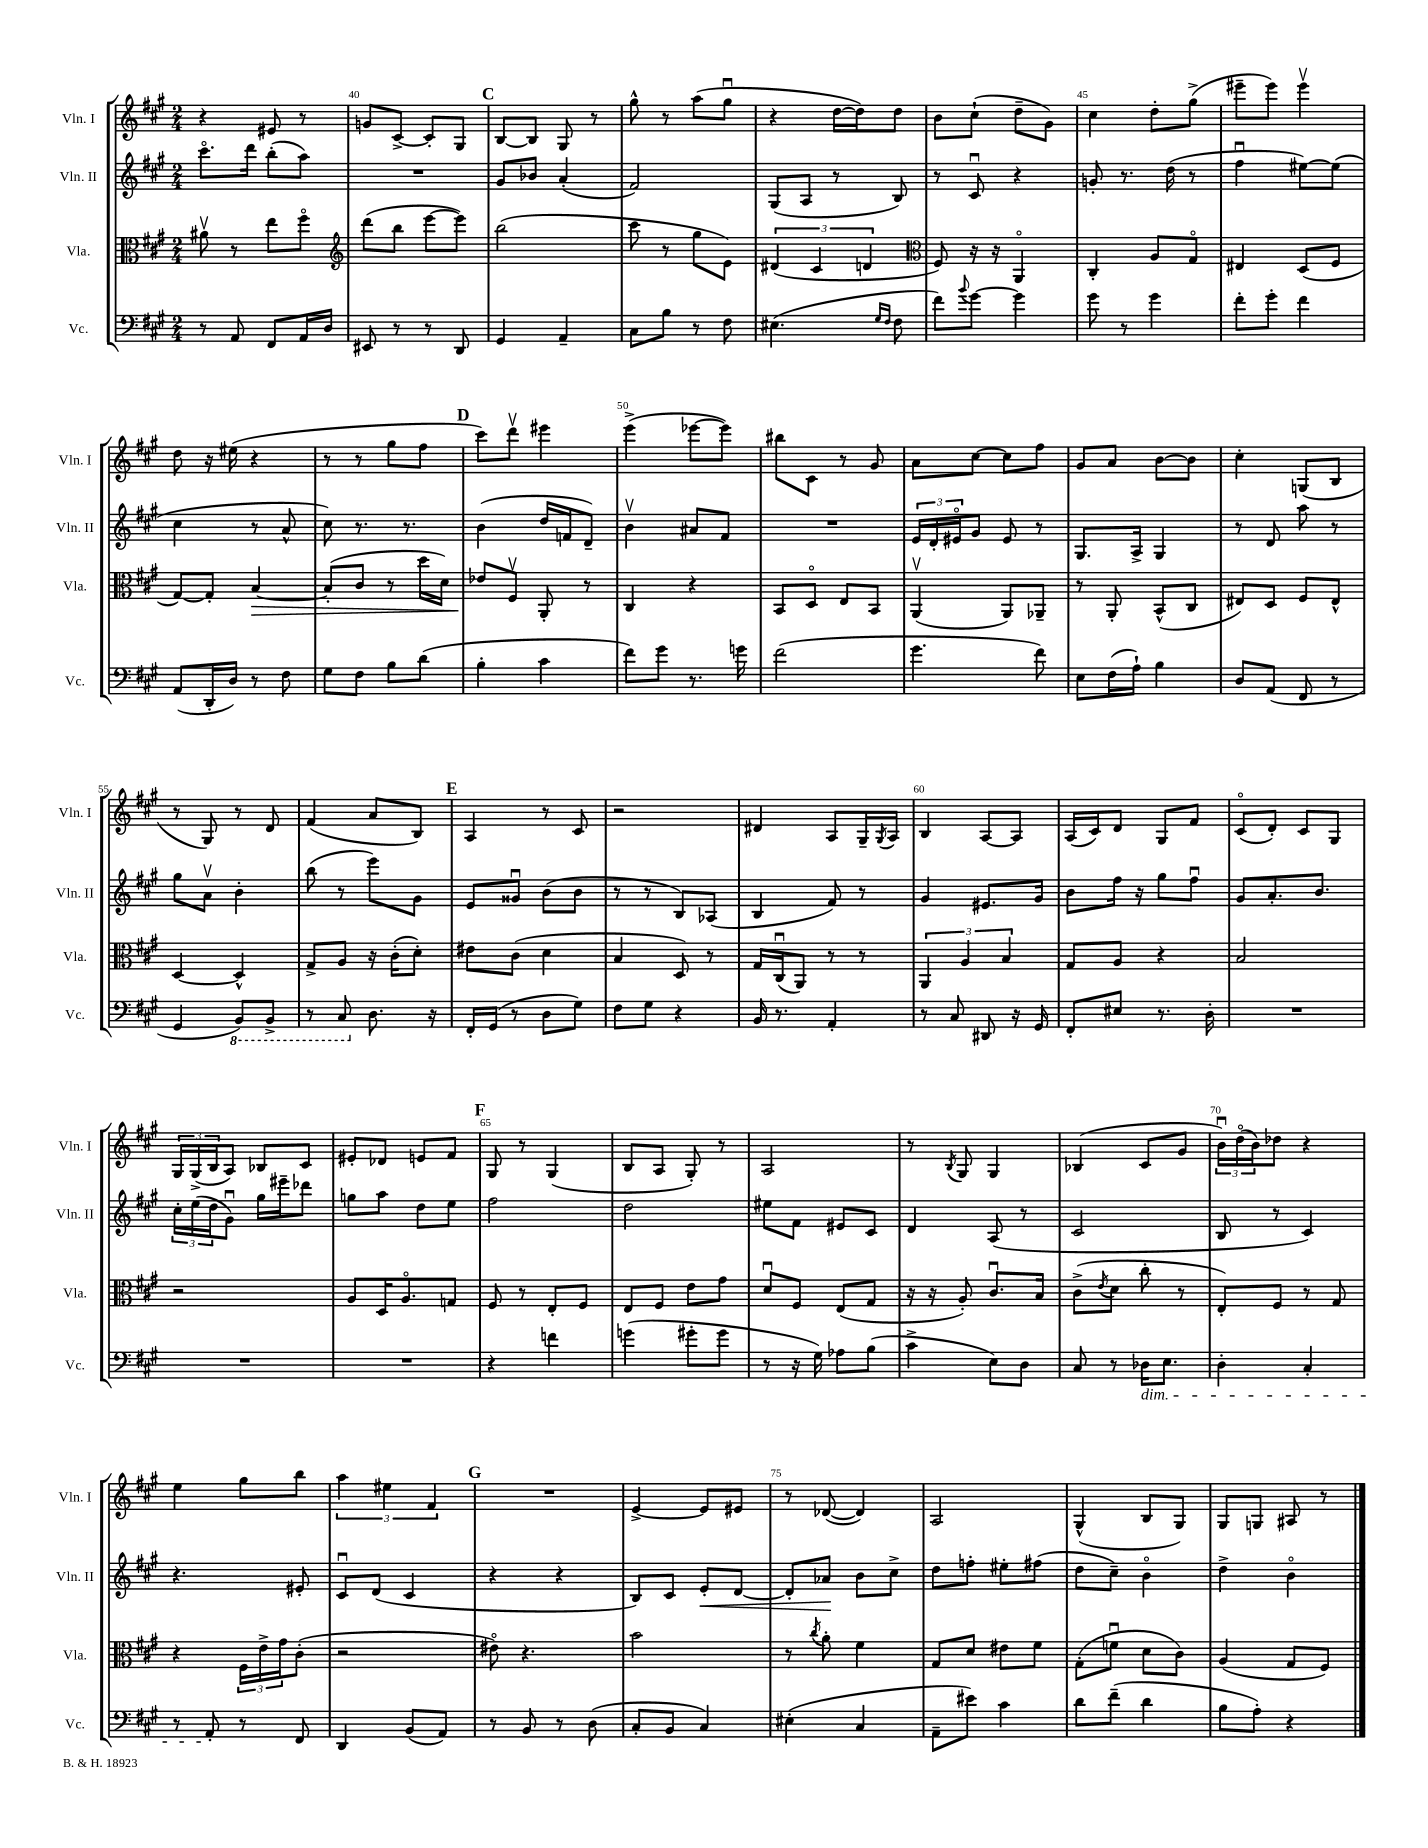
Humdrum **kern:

**kern	**kern	**dynam	**kern	**dynam	**kern
*part4	*part3	*part3	*part2	*part2	*part1
*staff4	*staff3	*staff3	*staff2	*staff2	*staff1
*I"Vc.	*I"Vla.	*	*I"Vln. II	*	*I"Vln. I
*I'Vc.	*I'Vla.	*	*I'Vln. II	*	*I'Vln. I
*clefF4	*clefC3	*	*clefG2	*	*clefG2
*k[f#c#g#]	*k[f#c#g#]	*	*k[f#c#g#]	*	*k[f#c#g#]
*M2/4	*M2/4	*	*M2/4	*	*M2/4
=39	=39	=39	=39	=39	=39
8r	8a#Xv\	.	8.ccc#\L	.	4r
8AA/	8r	.	.	.	.
.	.	.	16ddd\Jk	.	.
8FF#/L	8ee\L	.	(8bb'\L	.	8e#X/
16AA/L	8ff#\J	.	8aa\J)	.	8r
16D/JJ	.	.	.	.	.
=40	=40	=40	=40	=40	=40
*	*clefG2	*	*	*	*
8EE#X/	(8ddd\L	.	2r	.	8gn/L
8r	8bb\J	.	.	.	[8c#^/J
8r	[8eee\L	.	.	.	8c#'/L]
8DD/	8eee\J])	.	.	.	8G#/J
!!LO:REH:place=s1:t=C
=41	=41	=41	=41	=41	=41
4GG#/	(2bb\	.	8g#/L	.	[8B/L
.	.	.	8b-X/J	.	8B/J]
4AA~/	.	.	(4a'/	.	8G#/
.	.	.	.	.	8r
=42	=42	=42	=42	=42	=42
8C#\L	8ccc#\	.	2f#/)	.	8gg#^^\
8B\J	8r	.	.	.	8r
8r	8gg#\L	.	.	.	(8aa\L
8F#\	8e\J)	.	.	.	8gg#u\J
=43	=43	=43	=43	=43	=43
(4.E#X\	(6d#X/	.	(8G#/L	.	4r
.	.	.	8A/J	.	.
.	6c#/	.	.	.	.
.	.	.	8r	.	[16dd\LL
.	.	.	.	.	16dd\J])
.	6dn/	.	.	.	.
16qqG#/LL	.	.	.	.	.
16qqF#/JJ	.	.	.	.	.
8F#\	.	.	8B/)	.	8dd\J
=44	=44	=44	=44	=44	=44
*	*clefC3	*	*	*	*
8f#\L)	8F#/)	.	8r	.	8b\L
8qqb/	.	.	.	.	.
[8g#\J	16r	.	8c#u/	.	(8cc#`\J
.	16r	.	.	.	.
4g#\]	4AA/	.	4r	.	8dd~\L
.	.	.	.	.	8g#\J)
=45	=45	=45	=45	=45	=45
8g#\	4C#'/	.	8gn'/	.	4cc#\
8r	.	.	8.r	.	.
4g#\	8A/L	.	.	.	8dd'\L
.	.	.	(16dd\	.	.
.	8G#/J	.	8r	.	(8gg#^\J
=46	=46	=46	=46	=46	=46
8f#'\L	4E#X/	.	4ff#u\	.	8eee#X~\L
8g#'\J	.	.	.	.	8eee#\J)
4f#\	(8D/L	.	[8ee#X\L)	.	4eee#v\
.	8F#/J	.	(8ee#\J]	.	.
!!LO:LB:g=z
=47	=47	=47	=47	=47	=47
(8AA/L	[8G#/L)	.	4cc#\	.	8dd\
16DD'/L	8G#'/J]	.	.	.	16r
16D/JJ)	.	.	.	.	(16ee#X\
!	!	!LO:HP:b	!	!	!
8r	[4B/	>	8r	.	4r
8F#\	.	.	8a^^/	.	.
=48	=48	=48	=48	=48	=48
8G#\L	(8B'/L]	.	8cc#\)	.	8r
8F#\J	8c#/J	.	8.r	.	8r
8B\L	8r	.	.	.	8gg#\L
.	.	.	8.r	.	.
(8d\J	16dd\LL	.	.	.	8ff#\J
.	16d\JJ)	.	.	.	.
!!LO:REH:place=s1:t=D
=49	=49	=49	=49	=49	=49
4B'\	8e-X/L	.	(4b\	.	8ccc#\L)
.	8F#v/J	]	.	.	8dddv\J
4c#\	8AA'/	.	16dd/LL	.	4eee#X\
.	.	.	16fn/J	.	.
.	8r	.	8d~/J)	.	.
=50	=50	=50	=50	=50	=50
8f#\L)	4C#/	.	4bv\	.	(4eee^\
8g#\J	.	.	.	.	.
8.r	4r	.	8a#X/L	.	[8eee-X\L
.	.	.	8f#/J	.	8eee-\J])
16gn\	.	.	.	.	.
=51	=51	=51	=51	=51	=51
(2f#\	8BB/L	.	2r	.	8bb#X\L
.	8D/J	.	.	.	8c#\J
.	8E/L	.	.	.	8r
.	8BB/J	.	.	.	8g#/
=52	=52	=52	=52	=52	=52
4.g#\	(4AAv/	.	24e/LL	.	8a\L
.	.	.	24d'/	.	.
.	.	.	24e#X/J	.	.
.	.	.	8g#/J	.	[8cc#\J
.	8AA/L)	.	8e#/	.	8cc#\L]
8f#\)	8AA-X~/J	.	8r	.	8ff#\J
=53	=53	=53	=53	=53	=53
8E\L	8r	.	8.G#/L	.	8g#/L
(16F#\L	8AA'/	.	.	.	8a/J
16A`\JJ)	.	.	16A^/Jk	.	.
4B\	(8BB^^/L	.	4G#/	.	[8b\L
.	8C#/J	.	.	.	8b\J]
=54	=54	=54	=54	=54	=54
8D/L	8E#X/L)	.	8r	.	4cc#'\
(8AA/J	8D/J	.	8d/	.	.
8FF#/	8F#/L	.	8aa\	.	(8Gn/L
8r	8E#^^/J	.	8r	.	8B/J
!!LO:LB:g=z
=55	=55	=55	=55	=55	=55
4GG#/	[4D/	.	8gg#\L	.	8r
.	.	.	8av\J	.	8G#/)
*8ba	*	*	*	*	*
8BBB/L)	4D^^/]	.	4b'\	.	8r
8BBB^/J	.	.	.	.	8d/
=56	=56	=56	=56	=56	=56
8r	8G#^/L	.	(8bb\	.	(4f#/
8CC#/	8A/J	.	8r	.	.
*X8ba	*	*	*	*	*
8.D\	16r	.	8eee\L)	.	8a/L
.	(16c#'\KL	.	.	.	.
.	8d'\J)	.	8g#\J	.	8B/J)
16r	.	.	.	.	.
!!LO:REH:place=s1:t=E
=57	=57	=57	=57	=57	=57
16FF#'/LL	8e#X\L	.	8e/L	.	4A/
(16GG#/JJ	.	.	.	.	.
8r	(8c#\J	.	8g##Xu/J	.	.
8D\L	4d\	.	(8b\L	.	8r
8G#\J)	.	.	8b\J	.	8c#/
=58	=58	=58	=58	=58	=58
8F#\L	4B/	.	8r	.	2r
8G#\J	.	.	8r	.	.
4r	8D/)	.	8B/L)	.	.
.	8r	.	(8A-X/J	.	.
=59	=59	=59	=59	=59	=59
16BB/	16G#/LL	.	4B/	.	4d#X/
8.r	(16C#u/J	.	.	.	.
.	8AA/J)	.	.	.	.
4AA'/	8r	.	8f#/)	.	8A/L
.	8r	.	8r	.	16G#~/L
.	.	.	.	.	8qG#/
.	.	.	.	.	16A/JJ
=60	=60	=60	=60	=60	=60
8r	6AA/	.	4g#/	.	4B/
8C#/	.	.	.	.	.
.	6A/	.	.	.	.
8DD#X/	.	.	8.e#X/L	.	[8A/L
.	6B/	.	.	.	.
16r	.	.	.	.	8A/J]
16GG#/	.	.	16g#/Jk	.	.
=61	=61	=61	=61	=61	=61
8FF#'/L	8G#/L	.	8b\L	.	(16A/LL
.	.	.	.	.	16c#/J)
8E#X/J	8A/J	.	16ff#\Jk	.	8d/J
.	.	.	16r	.	.
8.r	4r	.	8gg#\L	.	8G#/L
.	.	.	8ff#u\J	.	8f#/J
16D'\	.	.	.	.	.
=62	=62	=62	=62	=62	=62
2r	2B/	.	8g#/L	.	(8c#/L
.	.	.	8.a'/	.	8d'/J)
.	.	.	.	.	8c#/L
.	.	.	8.b/J	.	.
.	.	.	.	.	8G#/J
!!LO:LB:g=z
=63	=63	=63	=63	=63	=63
2r	2r	.	24cc#'\LL	.	24G#/LL
.	.	.	(24ee\	.	(24G#^/
.	.	.	24dd\J	.	24B/J
.	.	.	8g#u\J)	.	8A/J)
.	.	.	16gg#\LL	.	8B-X/L
.	.	.	16eee#X~\J	.	.
.	.	.	8ddd-X\J	.	8c#/J
=64	=64	=64	=64	=64	=64
2r	8A/L	.	8ggn\L	.	8e#X'/L
.	16D/K	.	8aa\J	.	8d-X/J
.	8.A/	.	.	.	.
.	.	.	8dd\L	.	8en/L
.	8Gn/J	.	8ee\J	.	8f#/J
!!LO:REH:place=s1:t=F
=65	=65	=65	=65	=65	=65
4r	8F#/	.	2ff#\	.	8G#/
.	8r	.	.	.	8r
4fn\	8E'/L	.	.	.	(4G#/
.	8F#/J	.	.	.	.
=66	=66	=66	=66	=66	=66
(4gn\	8E/L	.	2dd\	.	8B/L
.	8F#/J	.	.	.	8A/J
8g#X'\L	8e\L	.	.	.	8G#'/)
8g#\J	8g#\J	.	.	.	8r
=67	=67	=67	=67	=67	=67
8r	8du/L	.	8ee#X\L	.	2A/
16r	8F#/J	.	8f#\J	.	.
16G#\)	.	.	.	.	.
8A-X\L	(8E/L	.	8e#X/L	.	.
(8B\J	8G#/J	.	8c#/J	.	.
=68	=68	=68	=68	=68	=68
4c#^\	16r	.	4d/	.	8r
.	16r	.	.	.	.
.	.	.	.	.	8qB/
.	8A'/)	.	.	.	8G#/
8E\L)	8.c#u/L	.	(8A/	.	4G#/
8D\J	.	.	8r	.	.
.	16B/Jk	.	.	.	.
=69	=69	=69	=69	=69	=69
8C#/	(8c#^\L	.	2c#/	.	(4B-X/
.	8qe/	.	.	.	.
8r	8d\J	.	.	.	.
!LO:TX:b:i:t=dim.	!	!	!	!	!
16D-X\KL	8cc#'\	.	.	.	8c#/L
8.E\J	.	.	.	.	.
.	8r	.	.	.	8g#/J
=70	=70	=70	=70	=70	=70
4D'\	8E'/L)	.	8B/	.	24bu\LL)
.	.	.	.	.	(24dd\
.	.	.	.	.	24b\J)
.	8F#/J	.	8r	.	8dd-X\J
4C#'/	8r	.	4c#/)	.	4r
.	8G#/	.	.	.	.
!!LO:LB:g=z
=71	=71	=71	=71	=71	=71
8r	4r	.	4.r	.	4ee\
8AA'/	.	.	.	.	.
8r	24F#\LL	.	.	.	8gg#\L
.	24e^\	.	.	.	.
.	24g#\J	.	.	.	.
8FF#/	(8c#'\J	.	8e#X'/	.	8bb\J
=72	=72	=72	=72	=72	=72
4DD/	2r	.	8c#u/L	.	6aa\
.	.	.	(8d/J	.	.
.	.	.	.	.	6ee#X\
(8BB/L	.	.	4c#/	.	.
.	.	.	.	.	6f#/
8AA/J)	.	.	.	.	.
!!LO:REH:place=s1:t=G
=73	=73	=73	=73	=73	=73
8r	8e#X\)	.	4r	.	2r
8BB/	4.r	.	.	.	.
8r	.	.	4r	.	.
(8D\	.	.	.	.	.
=74	=74	=74	=74	=74	=74
8C#'/L	2b\	.	8B/L)	.	[4e^/
8BB/J	.	.	8c#/J	.	.
!	!	!	!	!LO:HP:b	!
4C#/)	.	.	8e'/L	<	8e/L]
.	.	.	[8d/J	.	8e#X/J
=75	=75	=75	=75	=75	=75
(4E#X'\	8r	.	8d'/L]	.	8r
.	8qcc#/	.	.	.	.
.	8a'\	.	8a-X/J	.	([8d-X/
4C#/	4f#\	.	8b\L	[	4d-/])
.	.	.	8cc#^\J	.	.
=76	=76	=76	=76	=76	=76
8AA~\L	8G#/L	.	8dd\L	.	2A/
8e#X\J)	8d/J	.	8ffn'\J	.	.
4c#\	8e#X\L	.	8ee#X'\L	.	.
.	8f#\J	.	(8ff#X\J	.	.
=77	=77	=77	=77	=77	=77
8d\L	(8G#'\L	.	8dd\L	.	(4G#^^/
(8f#~\J	8fnu\J	.	8cc#~\J)	.	.
4d\	8d\L	.	4b\	.	8B/L
.	8c#\J)	.	.	.	8G#/J)
=78	=78	=78	=78	=78	=78
8B\L	(4A/	.	4dd^\	.	8G#/L
8A'\J)	.	.	.	.	8Gn/J
4r	8G#/L	.	4b\	.	8A#X/
.	8F#/J)	.	.	.	8r
==	==	==	==	==	==
*-	*-	*-	*-	*-	*-
